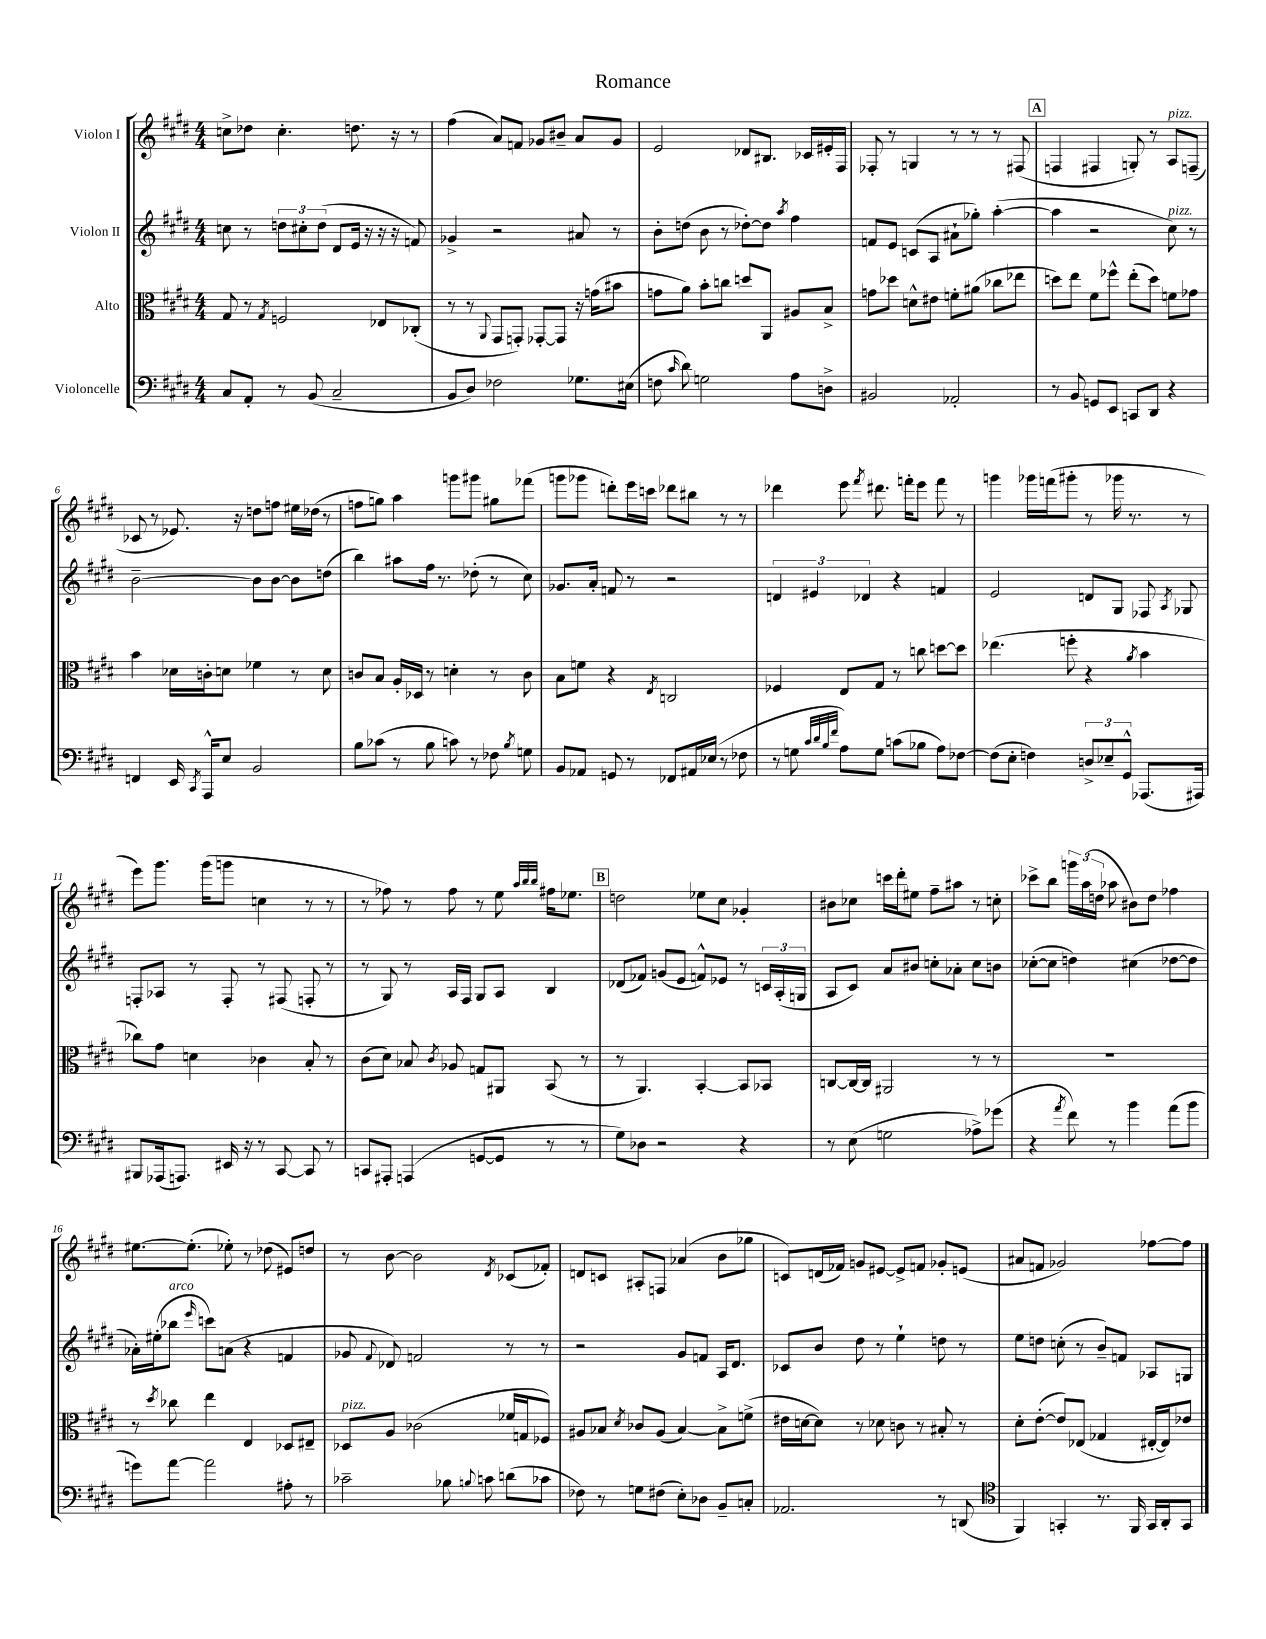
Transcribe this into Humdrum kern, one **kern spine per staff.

**kern	**kern	**kern	**kern
*staff4	*staff3	*staff2	*staff1
*clefF4	*clefC3	*clefG2	*clefG2
*k[f#c#g#d#]	*k[f#c#g#d#]	*k[f#c#g#d#]	*k[f#c#g#d#]
*M4/4	*M4/4	*M4/4	*M4/4
8C#/L	8G#/	8cc\	8cc^\L
8AA'/J	8r	8r	8dd-\J
.	8qG#/	.	.
8r	2F/	12dd\L	4.cc'\
.	.	12cc#'\	.
(8BB/	.	.	.
.	.	(12dd\J	.
2C#~/	.	8d#/L	.
.	.	16e/Jk	8.dd\
.	.	16r	.
.	8E-/L	16r	.
.	.	16r	16r
.	(8C-'/J	8f/)	8r
=	=	=	=
8BB/L	8r	4g-^/	(4ff#\
8D#/J)	8r	.	.
.	8qqAA/	.	.
2F-\	8GG#/L	2r	8a/L)
.	8GG'/J)	.	8f/J
.	[8GG-'/L	.	8g-/L
.	8GG-/]J	.	8b#~/J
8.G-\L	16r	8a#/	8a/L
.	(16g\LK	.	.
.	8b#\J	8r	8g-/J
(16E#\Jk	.	.	.
=	=	=	=
8F\	8g\L	8b'\L	2e/
16qqc#/	.	.	.
8d#\)	8a\J)	(8dd\J	.
2G\	8b'\L	8b\	.
.	8cc\J	8r	.
.	8dd/L	[8dd-'\L)	8d-/L
.	8AA/J	8dd-\]J	8.B#/J
.	.	8qaa/	.
8A\L	8A#/L	4ff#\	.
.	.	.	16c-/LL
8D^\J	8B^/J	.	16e#'/
.	.	.	16F#/JJ
=	=	=	=
2BB#/	8g\L	8f/L	8F-'/
.	8dd-\J	8e/J	8r
.	8d^^\L	(8c/L	4G/
.	8e#\J	8A/J	.
2AA-'/	8f'\L	8a#`\L	8r
.	(8a#\J	8gg-'\J)	8r
.	8cc-\L	([4aa'\	8r
.	8ee-\J	.	(8F#/
=	=	=	=
8r	8dd\L)	4aa\]	4F/
8BB/	8ee\J	.	.
8GG/L	8f#\L	2r	4F#/
8EE/J	8ff-^^\J	.	.
8CC/L	(8ee'\L	.	8G'/)
8DD#/J	8dd\J)	.	8r
4r	8f\L	8cc#\)	8A/L
.	8g-\J	8r	(8F~/J
=	=	=	=
4FF/	4b\	[2b~\	8c-/
.	.	.	8r
16EE/	16d-\LL	.	8.e-/)
8qCC#/	.	.	.
16AAA^^/LK	16c'\J	.	.
8E/J	8d\J	.	.
.	.	.	16r
2BB/	4f-\	8b\]L	8dd\L
.	.	[8b\J	8ff\J
.	8r	8b\]L	16ee#\LL
.	.	.	(16dd-\JJ
.	8d\	(8dd\J	8r
=	=	=	=
8B\L	8c/L	4bb\)	8ff\L
(8c-\J	8B/J	.	8gg\J)
8r	16A'/LL	8aa#\L	4aa\
.	16D-/JJ	.	.
8B\	8r	16ff#\Jk	.
.	.	8.r	.
8c\)	4d'\	.	8ggg\L
8r	.	(8dd-'\	8ggg#\J
8F-\	8r	8r	8gg#\L
8qB/	.	.	.
8G\	8c\	8cc#\)	(8fff-\J
=	=	=	=
8BB/L	8B\L	8.g-/L	8ggg\L
8AA-/J	8f\J	.	8ggg-\J
.	.	16a'/Jk	.
8GG/	4r	8f/	8ddd'\L)
8r	.	8r	16eee\L
.	.	.	16ccc\JJ
.	8qE/	.	.
8FF-/L	2C/	2r	8ddd-\L
16AA#/L	.	.	8bb#\J
(16E-/JJ	.	.	.
8r	.	.	8r
8F-\	.	.	8r
=	=	=	=
8r	4F-/	6d/	4ddd-\
8G\	.	.	.
.	.	6e#/	.
32qqc#/LLL	.	.	.
32qqd#/	.	.	.
32qqB/	.	.	.
32qqf#/JJJ	.	.	.
8A\L)	8E/L	.	8eee\
.	.	6d-/	.
.	.	.	8qfff#/
8G\J	8G#/J	.	8.ddd#\
(8c\L	8r	4r	.
.	.	.	16fff'\LK
8B-\J	8cc\	.	8eee\J
8A\L)	[8dd\L	4f/	8fff\
[8F-\J	8dd\]J	.	8r
=	=	=	=
(8F-\]L	(4.ee-\	2e/	4ggg\
8E'\J	.	.	.
4F\)	.	.	16ggg-\LL
.	.	.	(16fff\J
.	8ff'\	.	8ggg#'\J
12D^/L	4r	8d/L	8r
12E-~/	.	.	.
.	.	8G#/J	16ggg-\
12GG#^^/J	.	.	.
.	.	.	8.r
.	8qa/	.	.
(8.AAA-/L	4b\	8F-/	.
.	.	8qA/	.
.	.	8G-/	8r
16AAA#/Jk)	.	.	.
=	=	=	=
8BBB#/L	8cc-\L)	8F'/L	8eee\L)
(16AAA-/k	8g#\J	8A-/J	8.ggg#\J
8.AAA/J)	.	.	.
.	4d\	8r	.
.	.	.	(16ggg#\LK
16EE#/	.	8F'/	8ggg\J
16r	.	.	.
8r	4c-\	8r	4cc\
[8CC#/	.	(8F#/	.
8CC#/]	8B'/	8F'/	8r
8r	8r	8r	8r
=	=	=	=
8CC/L	(8c#\L	8r	8r
8AAA#'/J	8d#\J)	8G#/)	8ff-\)
(4AAA/	8B-/	8r	8r
.	8qc#/	.	.
.	8A-/	16A/LL	8ff-\
.	.	16F#/JJ	.
[8GG/L	8G/L	8G#/L	8r
8GG/]J	8AA#/J	8A/J	8ee\
.	.	.	32qqaa/LLL
.	.	.	32qqbb/
.	.	.	32qqbb/JJJ
8r	(8BB/	4B/	16ff#\LK
.	.	.	8.ee-\J
8r	8r	.	.
=	=	=	=
8G#\L)	8r	(8d-/L	2dd\
8D-\J	4.AA/)	8f-/J)	.
2r	.	(8g/L	.
.	.	8e/J	.
.	[4BB'/	8f^^/L)	8ee-\L
.	.	8e-/J	8cc#\J
4r	8BB/]L	8r	4g-'/
.	8BB-/J	24c/LL	.
.	.	(24A'/	.
.	.	24G/JJ	.
=	=	=	=
8r	[8C/L	8A/L	8b#\L
(8E\	16C/_L	8c#/J)	8cc-\J
.	16C/]JJ	.	.
2G\	2AA#/	8a/L	16ccc\LL
.	.	.	16ddd#'\J
.	.	8b#/J	8ee#\J
.	.	8cc'\L	8ff#~\L
.	.	8a-'\J	8aa#\J
8A-^\L)	8r	8cc\L	8r
(8g-\J	8r	8b\J	8cc'\
=	=	=	=
4r	1r	([8cc-'\L	8ccc-^\L
.	.	8cc-\]J	8bb\J
8qa/	.	.	.
8f#\)	.	4dd\)	24ggg\LL
.	.	.	(24aa\
.	.	.	24dd\JJ
8r	.	.	8aa-\
4b\	.	(4cc#\	8b#\L)
.	.	.	8dd\J
(8a\L	.	[8dd-\L	4ff-\
8b\J	.	8dd-\]J	.
=	=	=	=
8g\L)	8r	16a-'\LL)	[8.ee#\L
.	.	(16ee#'\J	.
.	8qdd#/	.	.
[8a\J	8cc-\	8bb-\J	.
.	.	.	(8.ee#'\]J
.	.	16qqeee/	.
2a\]	4ee\	8ccc\L)	.
.	.	(8a\J	8ee-'\)
.	4E/	4r	8r
.	.	.	(8dd-\
8A#'\	8D-/L	4f/	8e#/L)
8r	8E#~/J	.	8dd/J
=	=	=	=
2c-~\	8D-/L	8g-/	8r
.	.	8qqf#/	.
.	8A/J	8d-/)	[8b\
.	(2c-\	2f/	2b\]
8B-\	.	.	.
8qqB/	.	.	.
8c\	.	.	.
.	.	.	8qd#/
(8d\L	16f-/LL	8r	(8c-/L
.	16G/J	.	.
8c-\J	8F-/J)	8r	8f-'/J)
=	=	=	=
8F-\)	8A#/L	2r	8d/L
8r	8B-/J	.	8c/J
.	8qd#/	.	.
8G\L	8c-/L	.	8A#'/L
(8F#\J	(8A#/J	.	8F/J
8E'\L)	[4B-/)	8g#/L	(4a-/
8D-\J	.	8f/J	.
8BB~/L	8B-^\]L	16A/LK	8b\L
.	.	8.d#/J	.
8C'/J	(8f^\J	.	8gg-\J
=	=	=	=
2.AA-/	16e#\LL	8c-/L	8c/L)
.	[16d\J	.	.
.	8d\]J)	8b/J	(16d/L
.	.	.	16f-/JJ)
.	8r	8dd#\	8g/L
.	8d-\	8r	[8e#/J
.	8c\	4ee`\	8e#^/]L
.	8r	.	8f/J
8r	8B#'/	8dd\	8g-'/L
(8DD/	8r	8r	(8e/J
=	=	=	=
*clefC4	*	*	*
4FF#/)	8d#'\L	8ee\L	8a#/L
.	([8e'\J	8dd\J	8f/J
4GG'/	8e/]L)	(8cc'\	2g-/)
.	(8E-/J	8r	.
8.r	4G-/	8b~/L)	.
.	.	8f/J	.
16FF#/	.	.	.
16GG/LL	[16E#'/LL	8A-/L	[8ff-\L
16AA'/J	16E#/]J)	.	.
8GG/J	8e-/J	8G/J	8ff-\]J
==	==	==	==
*-	*-	*-	*-
